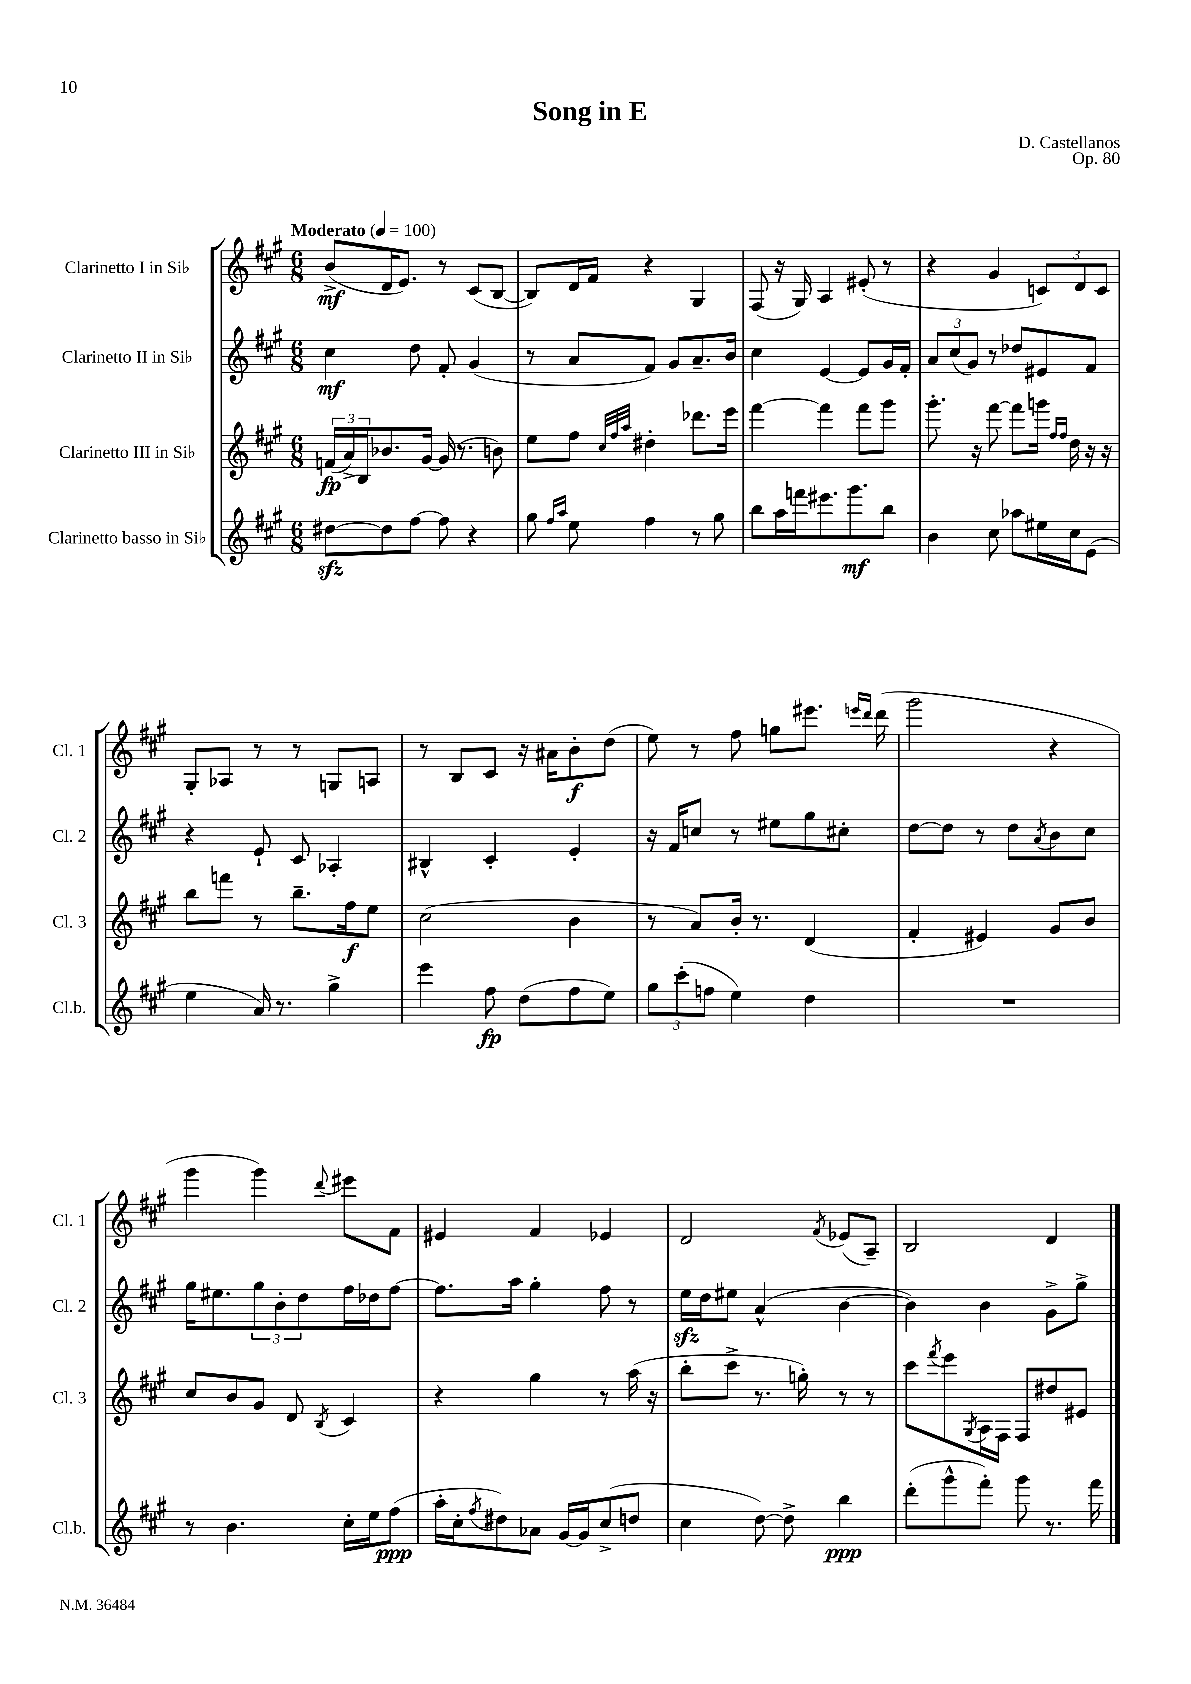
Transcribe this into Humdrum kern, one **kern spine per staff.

**kern	**dynam	**kern	**dynam	**kern	**dynam	**kern	**dynam
*part4	*part4	*part3	*part3	*part2	*part2	*part1	*part1
*staff4	*staff4	*staff3	*staff3	*staff2	*staff2	*staff1	*staff1
*I"Clarinetto basso in Si♭	*	*I"Clarinetto III in Si♭	*	*I"Clarinetto II in Si♭	*	*I"Clarinetto I in Si♭	*
*I'Cl.b.	*	*I'Cl. 3	*	*I'Cl. 2	*	*I'Cl. 1	*
*clefG2	*	*clefG2	*	*clefG2	*	*clefG2	*
*k[f#c#g#]	*	*k[f#c#g#]	*	*k[f#c#g#]	*	*k[f#c#g#]	*
*M6/8	*	*M6/8	*	*M6/8	*	*M6/8	*
*MM100	*	*MM100	*	*MM100	*	*MM100	*
=1	=1	=1	=1	=1	=1	=1	=1
!	!	!	!	!	!	!LO:TX:a:B:t=Moderato	!
[8dd#Xzz\L	.	(24fn/LL	fp	4cc#\	mf	(8b^/L	mf
.	.	24a^/)	.	.	.	.	.
.	.	24B/J	.	.	.	.	.
8dd#\]	.	8.b-X/	.	.	.	16d/K	.
.	.	.	.	.	.	8.e/J)	.
[8ff#\J	.	.	.	8dd\	.	.	.
.	.	[16g#/Jk	.	.	.	.	.
8ff#\]	.	(16g#/]	.	8f#'/	.	8r	.
.	.	8.r	.	.	.	.	.
4r	.	.	.	(4g#/	.	(8c#/L	.
.	.	8bn\)	.	.	.	[8B/J	.
=2	=2	=2	=2	=2	=2	=2	=2
8gg#\	.	8ee\L	.	8r	.	8B/L])	.
16qqff#/LL	.	.	.	.	.	.	.
16qqaa/JJ	.	.	.	.	.	.	.
8ee\	.	8ff#\J	.	8a/L	.	16d/L	.
.	.	.	.	.	.	16f#/JJ	.
.	.	32qqcc#/LLL	.	.	.	.	.
.	.	32qqff#/	.	.	.	.	.
.	.	32qqaa/JJJ	.	.	.	.	.
4ff#\	.	4dd#X'\	.	8f#/J)	.	4r	.
.	.	.	.	8g#/L	.	.	.
8r	.	8.ddd-X\L	.	8.a~/	.	4G#/	.
8gg#\	.	.	.	.	.	.	.
.	.	16eee\Jk	.	16b/Jk	.	.	.
=3	=3	=3	=3	=3	=3	=3	=3
8bb\L	.	[4fff#\	.	4cc#\	.	(8F#/	.
16aa\L	.	.	.	.	.	16r	.
16fffn\J	.	.	.	.	.	16G#/)	.
8.eee#X\	.	4fff#\]	.	[4e/	.	4A/	.
8.ggg#\	mf	.	.	.	.	.	.
.	.	8fff#\L	.	8e/L]	.	(8e#X'/	.
8bb\J	.	8ggg#\J	.	16g#/L	.	8r	.
.	.	.	.	16f#'/JJ	.	.	.
=4	=4	=4	=4	=4	=4	=4	=4
4b\	.	8.ggg#'\	.	12a/L	.	4r	.
.	.	.	.	(12cc#/	.	.	.
.	.	.	.	12g#/J)	.	.	.
.	.	16r	.	.	.	.	.
8cc#\	.	[8fff#\	.	8r	.	4g#/	.
8aa-X\L	.	8fff#\L]	.	8dd-X/L	.	.	.
16ee#X\L	.	16gggn\Jk	.	8e#X/	.	12cn/L)	.
.	.	16qqff#/LL	.	.	.	.	.
.	.	16qqff#/JJ	.	.	.	.	.
16cc#\J	.	16dd\	.	.	.	.	.
.	.	.	.	.	.	12d/	.
(8e\J	.	16r	.	8f#/J	.	.	.
.	.	.	.	.	.	12c/J	.
.	.	16r	.	.	.	.	.
!!LO:LB:g=z
=5	=5	=5	=5	=5	=5	=5	=5
4ee\	.	8bb\L	.	4r	.	8G#'/L	.
.	.	8fffn\J	.	.	.	8A-X/J	.
16a/)	.	8r	.	8e`/	.	8r	.
8.r	.	.	.	.	.	.	.
.	.	8.bb~\L	.	8c#/	.	8r	.
4gg#^\	.	.	.	4A-X'/	.	8Gn/L	.
.	.	16ff#\k	f	.	.	.	.
.	.	8ee\J	.	.	.	8An/J	.
=6	=6	=6	=6	=6	=6	=6	=6
4eee\	.	(2cc#\	.	4B#X^^/	.	8r	.
.	.	.	.	.	.	8B/L	.
8ff#\	fp	.	.	4c#'/	.	8c#/J	.
(8dd\L	.	.	.	.	.	16r	.
.	.	.	.	.	.	16a#X\KL	.
8ff#\	.	4b\	.	4e'/	.	8b'\	f
8ee\J)	.	.	.	.	.	(8dd\J	.
=7	=7	=7	=7	=7	=7	=7	=7
12gg#\L	.	8r	.	16r	.	8ee\)	.
.	.	.	.	16f#/KL	.	.	.
(12ccc#'\	.	.	.	.	.	.	.
.	.	8a/L)	.	8ccn/J	.	8r	.
12ffn\J	.	.	.	.	.	.	.
4ee\)	.	16b'/Jk	.	8r	.	8ff#\	.
.	.	8.r	.	.	.	.	.
.	.	.	.	8ee#X\L	.	8ggn\L	.
4dd\	.	(4d/	.	8gg#\	.	8.eee#X\J	.
.	.	.	.	8cc#X'\J	.	.	.
.	.	.	.	.	.	16qqeeen/LL	.
.	.	.	.	.	.	16qqddd/JJ	.
.	.	.	.	.	.	(16ddd\	.
=8	=8	=8	=8	=8	=8	=8	=8
2.r	.	4f#'/	.	[8dd\L	.	2ggg#\	.
.	.	.	.	8dd\J]	.	.	.
.	.	4e#X/)	.	8r	.	.	.
.	.	.	.	8dd\L	.	.	.
.	.	.	.	8qa/	.	.	.
.	.	8g#/L	.	8b\	.	4r	.
.	.	8b/J	.	8cc#\J	.	.	.
!!LO:LB:g=z
=9	=9	=9	=9	=9	=9	=9	=9
8r	.	8cc#/L	.	16gg#\KL	.	4ggg#\	.
.	.	.	.	8.ee#X\	.	.	.
4.b\	.	8b/	.	.	.	.	.
.	.	8g#/J	.	12gg#\	.	4ggg#\)	.
.	.	.	.	12b'\	.	.	.
.	.	8d/	.	.	.	.	.
.	.	.	.	12dd\	.	.	.
.	.	8qB/	.	.	.	8qqddd/	.
16cc#'\LL	.	4c#/	.	16ff#\L	.	8eee#X\L	.
16ee\J	.	.	.	16dd-X\J	.	.	.
(8ff#\J	ppp	.	.	[8ff#\J	.	8f#\J	.
=10	=10	=10	=10	=10	=10	=10	=10
16aa'\LL	.	4r	.	8.ff#\L]	.	4e#X/	.
16cc#'\J	.	.	.	.	.	.	.
8qff#/	.	.	.	.	.	.	.
8dd#X\)	.	.	.	.	.	.	.
.	.	.	.	16aa\Jk	.	.	.
8a-X\J	.	4gg#\	.	4gg#'\	.	4f#/	.
[16g#/LL	.	.	.	.	.	.	.
16g#/J]	.	.	.	.	.	.	.
(8cc#^/	.	8r	.	8ff#\	.	4e-X/	.
8ddn/J	.	(16aa\	.	8r	.	.	.
.	.	16r	.	.	.	.	.
=11	=11	=11	=11	=11	=11	=11	=11
4cc#\	.	8bb'\L	.	16eezz\LL	.	2d/	.
.	.	.	.	16dd\J	.	.	.
.	.	8ccc#^\J	.	8ee#X\J	.	.	.
[8dd\)	.	8.r	.	(4a^^/	.	.	.
8dd^\]	.	.	.	.	.	.	.
.	.	16ggn'\)	.	.	.	.	.
.	.	.	.	.	.	8qf#/	.
4bb\	ppp	8r	.	[4b\	.	(8e-X/L	.
.	.	8r	.	.	.	8A~/J)	.
=12	=12	=12	=12	=12	=12	=12	=12
(8ddd'\L	.	8ccc#\L	.	4b\])	.	2B/	.
.	.	8qfff#/	.	.	.	.	.
8ggg#^^\	.	8eee\	.	.	.	.	.
.	.	8qG#/	.	.	.	.	.
8fff#'\J)	.	16A\L	.	4b\	.	.	.
.	.	16F#\JJ	.	.	.	.	.
8ggg#\	.	8F#/L	.	.	.	.	.
8.r	.	8dd#X/	.	8g#^\L	.	4d/	.
.	.	8e#X/J	.	8gg#^\J	.	.	.
16fff#\	.	.	.	.	.	.	.
==	==	==	==	==	==	==	==
*-	*-	*-	*-	*-	*-	*-	*-
